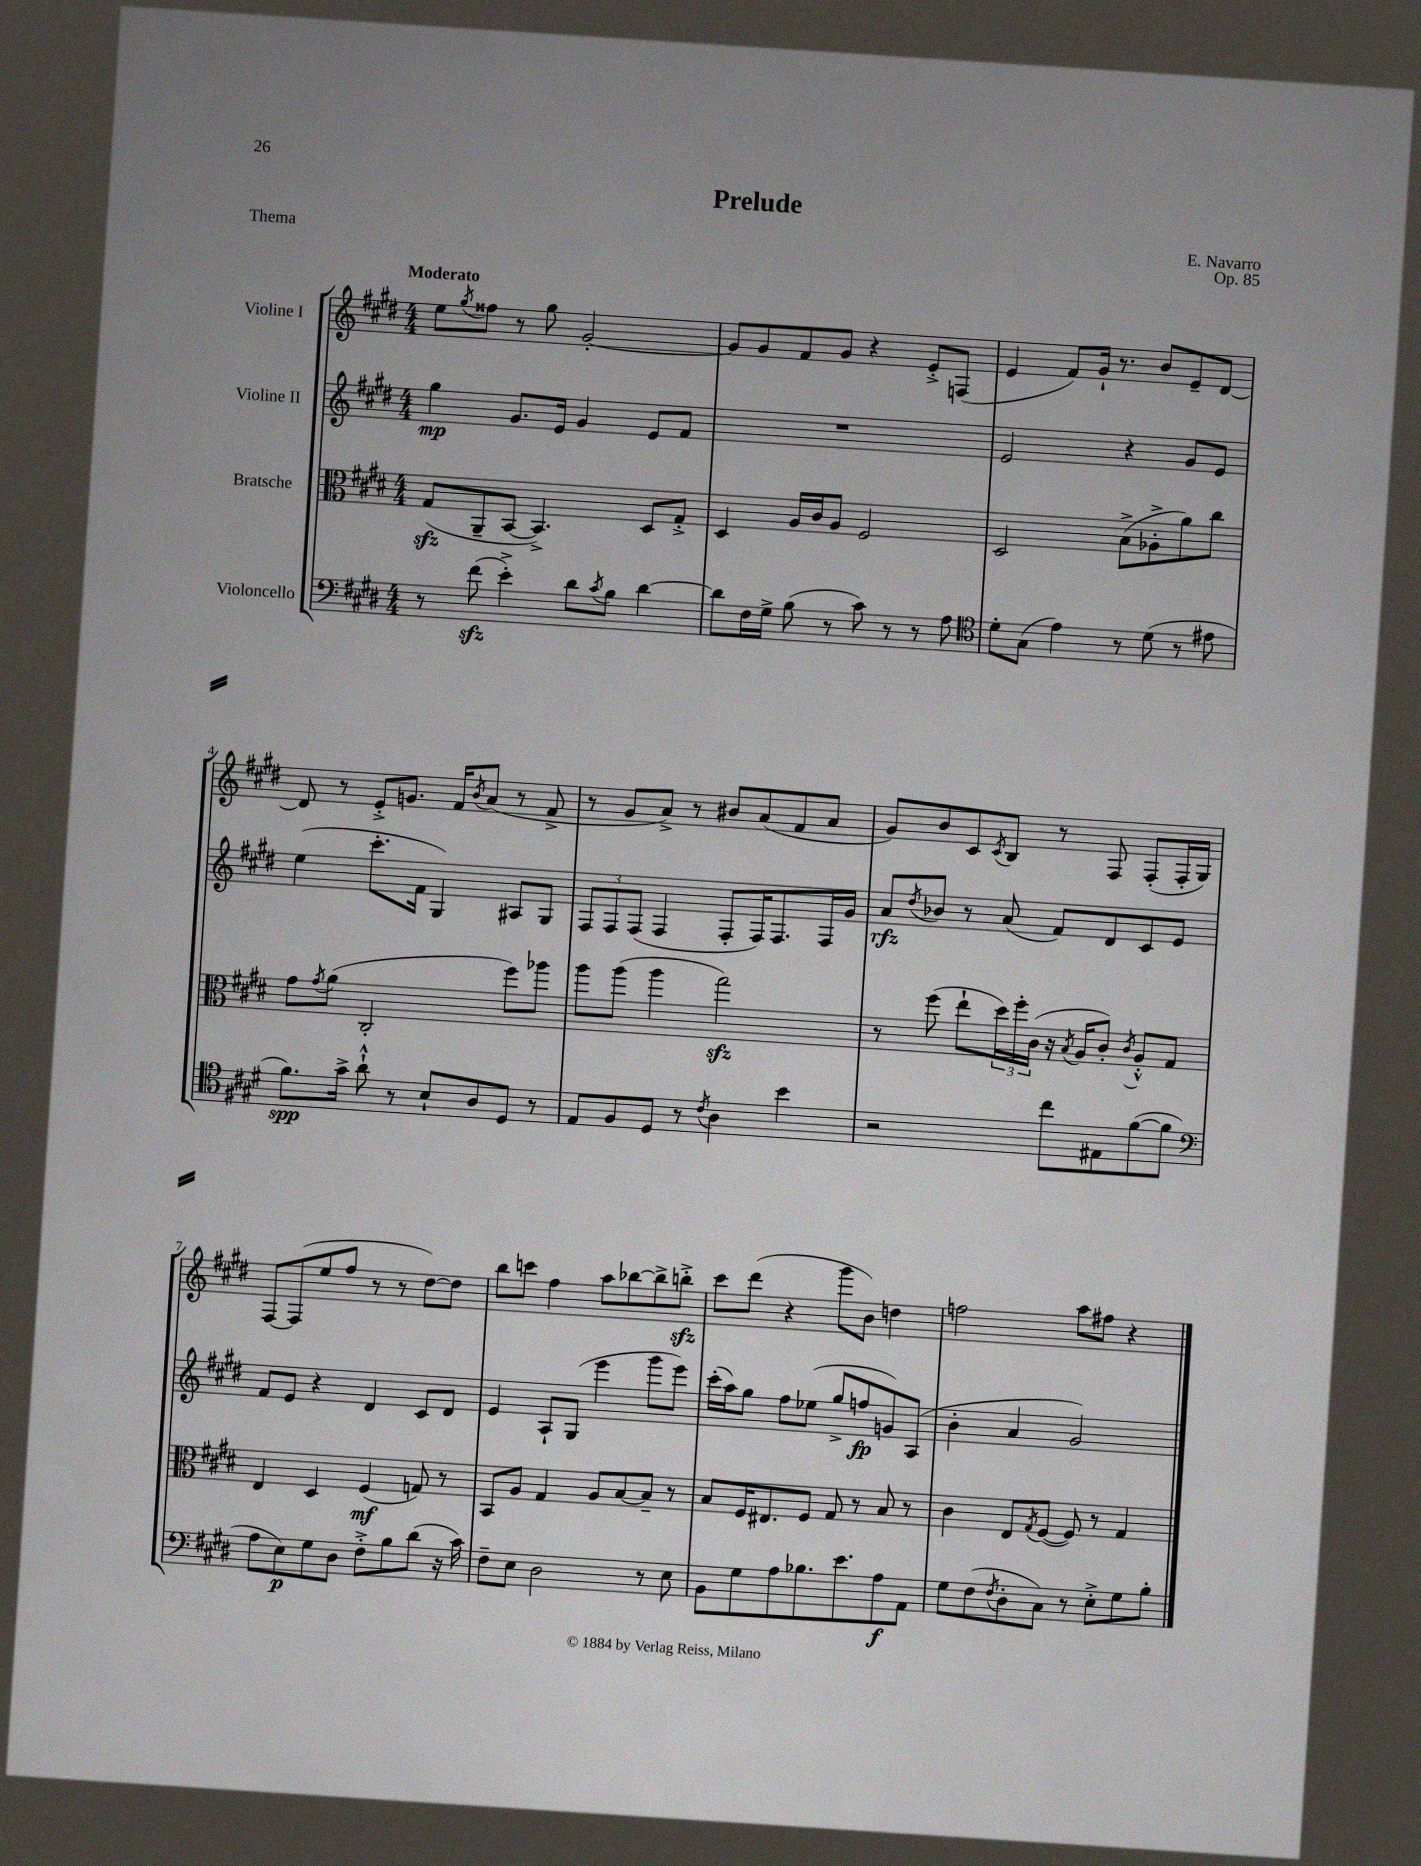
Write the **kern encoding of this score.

**kern	**kern	**kern	**kern
*staff4	*staff3	*staff2	*staff1
*clefF4	*clefC3	*clefG2	*clefG2
*k[f#c#g#d#]	*k[f#c#g#d#]	*k[f#c#g#d#]	*k[f#c#g#d#]
*M4/4	*M4/4	*M4/4	*M4/4
8r	(8G#	4gg#	8ee
.	.	.	8qgg#
(8f#	8AA~	.	8ff##
4e'^)	[8BB	8.g#	8r
.	4.BB^])	.	8gg#
.	.	16e	.
8d#	.	4g#	[2g#'
8qc#	.	.	.
8B	.	.	.
[4d#	8D#	8e	.
.	8G#'^	8f#	.
=	=	=	=
8d#]	4D#	1r	8g#]
16F#	.	.	8g#
16G#^	.	.	.
(8B	16A	.	8f#
.	16c#	.	.
8r	8A	.	8g#
8c#)	2F#	.	4r
8r	.	.	.
8r	.	.	8e'^
8A	.	.	(8F
=	=	=	=
*clefC4	*	*	*
8d#'	2D#	2e	4e
(8G#	.	.	.
4e)	.	.	8f#)
.	.	.	16g#`
.	.	.	8.r
8r	(8B^	4r	.
(8d#	8A-'^	.	8b
8r	8a)	8g#	8e~
8e#	8cc#	8e	[8d#
=	=	=	=
8.f#)	8g#	(4ee	8d#]
.	8qg#	.	.
.	(8a	.	8r
16g#^	.	.	.
8a`^^	2C#'	8.ccc#'	8e'^
8r	.	.	8.g
.	.	16f#	.
8B`	.	4G#)	.
.	.	.	16f#
.	.	.	8qb
8A	.	.	(8a
8D#	8ff#)	8A#	8r
8r	8aa-	8G#	8f#^
=	=	=	=
8E	8aa	12F#	8r
.	.	12F#	.
8F#	(8aa	.	8g#
.	.	(12F#	.
8D#	4aa	4F#	8a^)
8r	.	.	8r
8qc#	.	.	.
4A	2gg#)	8F#'	8b#
.	.	16F#)	(8a
.	.	8.F#	.
4b	.	.	8f#
.	.	16F#	8a
.	.	16g#	.
=	=	=	=
2r	8r	8a	8g#)
.	.	8qdd#	.
.	(8ff#	8b-	8b
.	8ee`	8r	8c#
.	.	.	8qc#
.	24dd#)	(8a	8B
.	24ff#'	.	.
.	(24c#	.	.
8cc#	16r	8f#)	8r
.	8qB	.	.
.	16A	.	.
8E#	8c#')	8d#	8F#
.	8qc#	.	.
([8f#	8A'^^	8c#	(8F#'
8f#]	8G#	8e	16F#'
.	.	.	16G#)
=	=	=	=
*clefF4	*	*	*
8A	4E	8f#	[8F#
8E)	.	8e	(8F#]
8G#	4D#	4r	8ee
8D#	.	.	8ff#
8F#'^	(4F#	4d#	8r
8B	.	.	8r
(8d#	8G)	8c#	[8dd#)
16r	8r	8d#	8dd#]
16c#)	.	.	.
=	=	=	=
8F#~	8BB	4e	8bb
8E	8A	.	8ccc
2D#	4G#	8A`	4ff#
.	.	(8G#	.
.	8A	4eee	8aa
.	[8B	.	[8bb-
8r	8B~]	8ggg#	8bb-^]
8E	8r	8eee)	8bb'^
=	=	=	=
8BB	8B	(16ccc#'	8ccc#
.	.	16aa)	.
8G#	16F#	8gg#	(8ddd#
.	8.E#	.	.
8A	.	8ff#	4r
8.B-	8F#	(8ee-	.
.	8G#	8gg#^	8ggg#
8.e	.	.	.
.	8r	8ff	8b)
8A	8B	8g)	4dd
8AA	8r	(8A	.
=	=	=	=
8G#	4c#	4b'	2ff
(8F#	.	.	.
8qF#	.	.	.
8D#'	8E	4a	.
.	8qG#	.	.
8C#)	([8F#	.	.
8r	8F#])	2g#)	8aa
8E'^	8r	.	8ff#
8G#	4G#	.	4r
8B'	.	.	.
==	==	==	==
*-	*-	*-	*-
